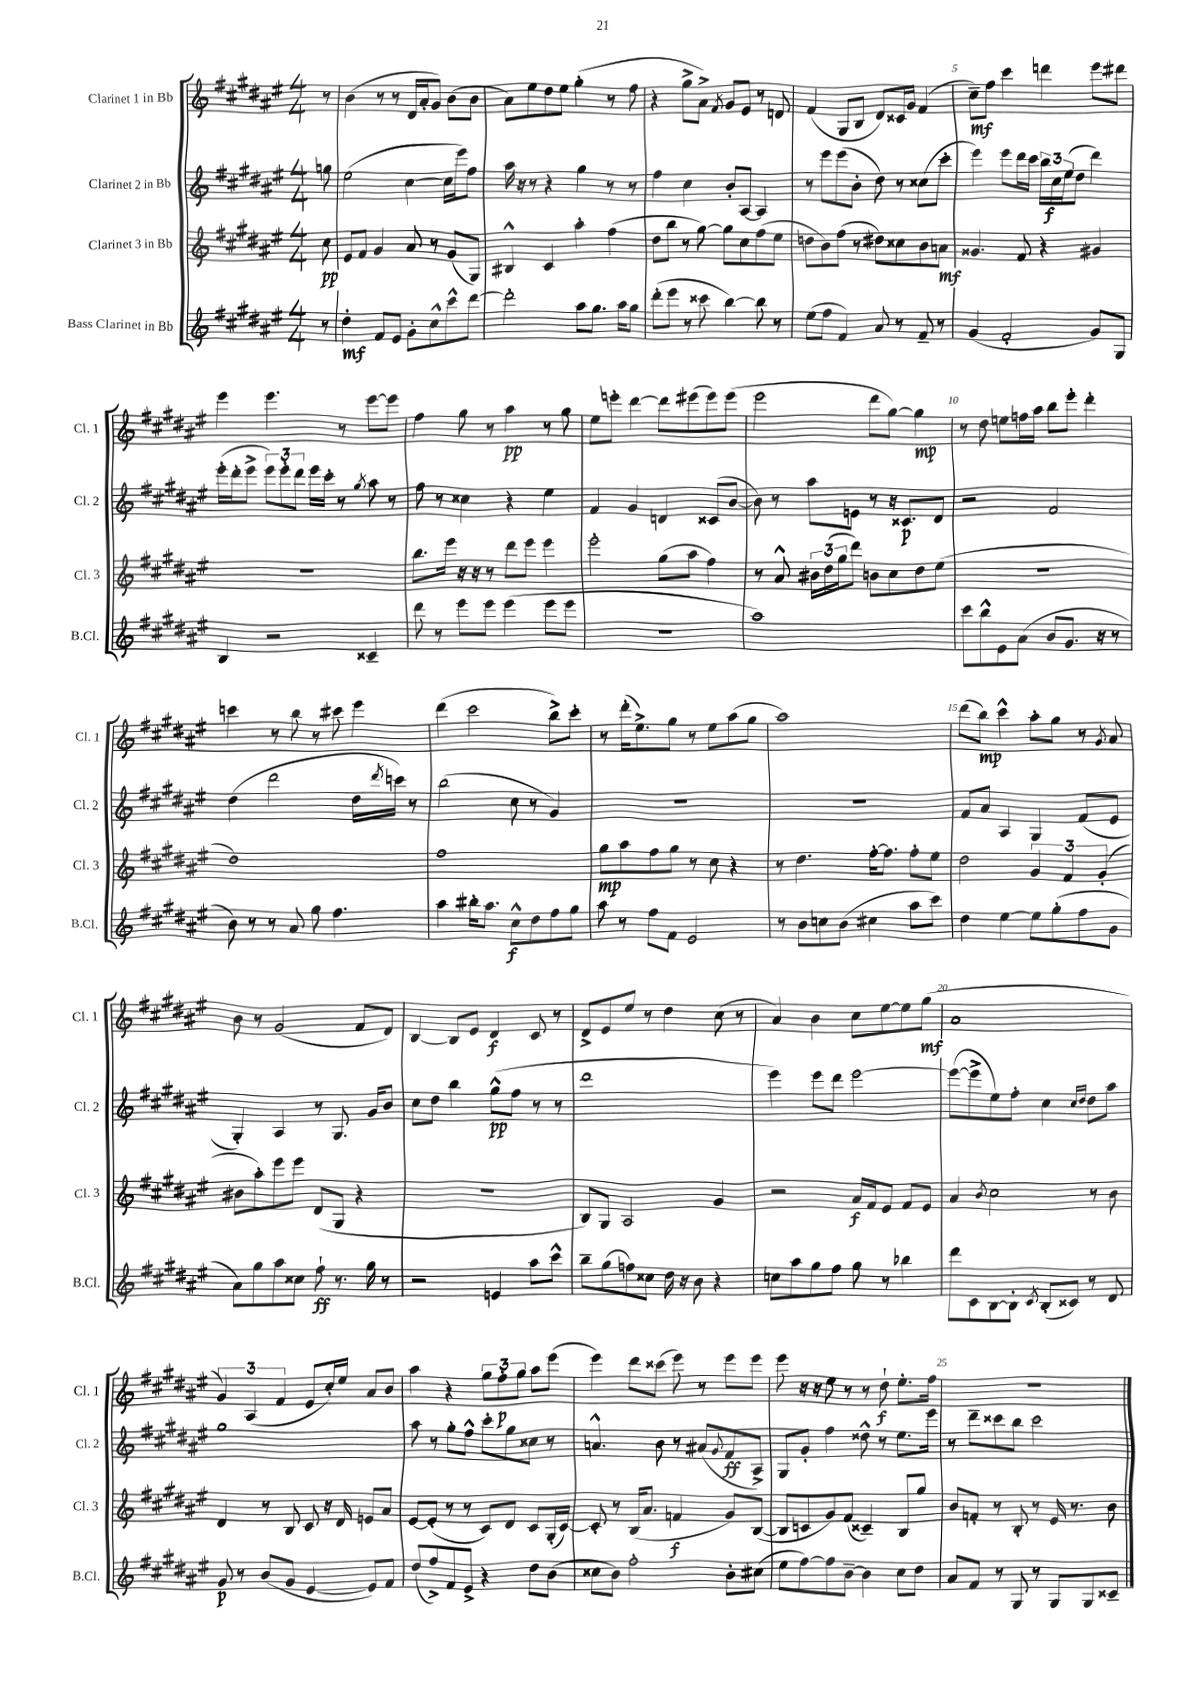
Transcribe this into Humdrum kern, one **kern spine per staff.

**kern	**kern	**kern	**kern
*staff4	*staff3	*staff2	*staff1
*clefG2	*clefG2	*clefG2	*clefG2
*k[f#c#g#d#a#e#]	*k[f#c#g#d#a#e#]	*k[f#c#g#d#a#e#]	*k[f#c#g#d#a#e#]
*M4/4	*M4/4	*M4/4	*M4/4
8r	8cc#	8gg	8r
=	=	=	=
4dd#'	8e#	(2ee#	(4b
.	8f#	.	.
8f#	4g#	.	8r
8e#	.	.	8r
8g#'	8a#	[4cc#	16d#
.	.	.	16a#'
8cc#^^	8r	.	8g#)
8ccc#^^	(8g#	16cc#]	(8b
.	.	16eee#)	.
[8ddd#	8G#)	8ff#	8b
=	=	=	=
2ddd#']	4B#^^	16aa#	8a#)
.	.	16r	.
.	.	8r	8ee#
.	4c#	4r	8dd#
.	.	.	8ee#
8aa#	4aa#'	4gg#	(4gg#'
8.gg#	.	.	.
.	(4ff#	8r	8r
16aa#	.	.	.
8gg#	.	8r	8ff#
=	=	=	=
(8ddd#'	8dd#	4ff#	4r
8eee#	8bb	.	.
8r	8r	4cc#	8gg#^
8ccc##	[8gg#)	.	8a#^)
.	.	.	8qf#
[4bb)	8gg#]	8b'	8g#
.	8cc#	[8A#	8e#
8bb]	(8ff#	4A#]	8r
8r	8ee#	.	8d
=	=	=	=
(8ee#	8dd	8r	(4f#
8ff#	8b)	8eee#	.
4f#)	(8ff#	(8eee#	8G#
.	8r	8b'	8B
8a#	8dd#)	8dd#)	8d#)
8r	8cc##	8r	16c##
.	.	.	16g#
8f#~	8b	(8cc##	(4f#
8r	8a	8ccc#'	.
=	=	=	=
(4g#	4.g##	4eee#)	8cc#~)
.	.	.	8ff#
2f#'	.	8eee#	4ccc#
.	8f#	16ddd#	.
.	.	16ccc#	.
.	4r	24bb	4ddd
.	.	24cc#	.
.	.	(24ee#	.
.	.	8dd#	.
8g#)	4g#	4ddd#)	8eee#
8G#	.	.	8ddd#
=	=	=	=
4B	1r	(16eee#'	4eee#
.	.	16ddd#'	.
.	.	8eee#^	.
2r	.	12eee#)	4.eee#
.	.	12eee#'	.
.	.	12ddd#	.
.	.	16eee#	.
.	.	16ccc#'	.
.	.	8r	8r
.	.	8qgg#	.
4c##~	.	8aa#	[8eee#
.	.	8r	8eee#]
=	=	=	=
8ddd#	8.bb	8ff#	4ff#
8r	.	8r	.
.	16eee#	.	.
8eee#	16r	4cc##	8gg#
.	16r	.	.
8eee#	8r	.	8r
(4eee#	8ddd#	4r	4aa#
.	8eee#	.	.
8eee#	4eee#	4ee#	8r
8eee#	.	.	8gg#
=	=	=	=
1r	2eee#'	4f#	8ee#
.	.	.	8eee'
.	.	4g#	[4ddd#
.	(8gg#	4d	8ddd#]
.	8aa#	.	(8eee#
.	4ff#)	(8c##	8eee#)
.	.	[8b	(8eee#
=	=	=	=
1aa#)	8r	8b])	2eee#
.	8a#^^	8r	.
.	24b#	8aa#	.
.	(24dd#	.	.
.	24gg#	.	.
.	8ddd#)	8e	.
.	8b	8r	8ddd#
.	8cc#	16r	[8gg#)
.	.	8.c##	.
.	8dd#	.	4gg#]
.	(8ee#	8d#	.
=	=	=	=
8ccc#	1r	2r	8r
8bb^^	.	.	8dd#
8e#	.	.	8ee
(8a#	.	.	16ff
.	.	.	16aa#
8b	.	2f#	8bb
8.g#	.	.	8eee#'
.	.	.	4ddd#'
16r	.	.	.
8r	.	.	.
=	=	=	=
8b)	1dd#)	(4dd#	4ccc
8r	.	.	.
8r	.	2ddd#	8r
8a#	.	.	8bb
8gg#	.	.	8r
4.ff#	.	.	8ccc#
.	.	16dd#	4eee#
.	.	8qddd#	.
.	.	16ccc)	.
.	.	8r	.
=	=	=	=
4aa#	1ff#	(2bb	(4ddd#
16bb#'	.	.	2ccc#
8.aa#	.	.	.
8cc#^^	.	8cc#	.
8dd#	.	8r	.
8ff#	.	4g#)	8bb^)
8gg#	.	.	8ccc#'
=	=	=	=
8aa#	8gg#	1r	8r
8r	8aa#	.	(16ddd#'
.	.	.	8.ee#^)
8ff#	8ff#	.	.
8f#	8gg#	.	8gg#
2e#	8r	.	8r
.	8cc#	.	8ee#
.	4r	.	(8aa#
.	.	.	8gg#
=	=	=	=
8r	8r	1r	1aa#)
8b	4.dd#	.	.
8cc	.	.	.
(8b	.	.	.
4cc#	[16ff#'	.	.
.	8.ff#]	.	.
8aa#	8ff#'	.	.
8ccc#)	8ee#	.	.
=	=	=	=
4dd#	2dd#	8f#	(8ddd#
.	.	8a#	8bb)
[4ee#	.	4A#	4ccc#^^
8ee#]	6g#	4G#	8aa#'
(8gg#'	.	.	8gg#
.	6f#	.	.
8ff#	.	(8f#	8r
.	(6g#'	.	.
.	.	.	8qg#
8g#	.	8e#	8a#
=	=	=	=
8a#)	8b#	4G#')	8b
8gg#	8aa#')	.	8r
8aa#	8eee#	4A#	(2g#
8cc##	8eee#	.	.
8ff#`	(8d#	8r	.
8.r	8G#	8.G#	.
.	4r	.	8f#
16gg#	.	16g#	.
8r	.	8b	8d#)
=	=	=	=
2r	1r	8cc#	[4B
.	.	8dd#	.
.	.	4bb	8B]
.	.	.	8e#
4e	.	(8gg#^^	4d#
.	.	8ff#	.
8aa#	.	8r	8c#
8ccc#^^	.	8r	8r
=	=	=	=
8bb~	8B)	1ddd#	8d#^
(8gg#	8G#	.	8e#
8ff)	2A#	.	8ee#
8cc##	.	.	8r
16dd#	.	.	4dd#
16r	.	.	.
8b	.	.	.
4r	4g#	.	(8cc#
.	.	.	8r
=	=	=	=
8cc	2r	4eee#)	4a#)
8aa#	.	.	.
8gg#	.	8eee#	4b
8ff#	.	8ddd#	.
8gg#	16a#	[2eee#	8cc#
.	16f#	.	.
8r	8e#	.	[8ee#
4bb-	8f#	.	8ee#]
.	8e#	.	(8gg#
=	=	=	=
8ddd#	4a#	(8eee#_	1a#
8c#	.	8eee#^]	.
.	8qb	.	.
[8B	2cc#	8ee#)	.
8B']	.	8ff#'	.
8qc#	.	.	.
(8B'	.	4cc#	.
8c##)	.	.	.
.	.	16qqcc#	.
.	.	16qqdd#	.
8r	8r	8dd#	.
8d#	8b	8aa#	.
=	=	=	=
8g#	4d#	1gg#	6g#)
8r	.	.	.
.	.	.	(6A#
(8b	8r	.	.
.	.	.	6f#
8g#	8B	.	.
[4e#	8c#	.	8e#
.	16r	.	16cc#')
.	16d#	.	16ee#
8e#])	8e	.	8a#
8f#	8a#	.	8b
=	=	=	=
(8dd#	[8e#	8aa#	4aa#
8ff#^)	(8e#']	8r	.
8f#	8r	8gg#'	4r
8e#^	8r	8ff#^^	.
4r	8c#)	8ccc#'	12gg#
.	.	.	12ff#'
.	8d#	8gg#	.
.	.	.	12gg#
8dd#	8c#	8cc##	8aa#
(8b	(16G#'	8r	(8eee#
.	[16c#)	.	.
=	=	=	=
8cc##	8c#']	4.a^^	4eee#)
8b)	8r	.	.
2ff#'	(16B	.	8ddd#
.	8.a#	.	.
.	.	8b	(8ccc##
.	4f	8r	8eee#)
.	.	(8a#	8r
.	.	8qqg#	.
8b'	8g#)	8f#	8eee#
(8cc#	([8B	8A#^)	8eee#
=	=	=	=
8ee#	8B]	8G#	8eee#
[8ff#)	8c	8g#'	16r
.	.	.	16r
8ff#]	8g#)	4ff#	8ee#
[8b~	(8f#	.	8r
4b]	4c##~)	8dd##^^	8r
.	.	8r	8dd#`
8cc#	8B	8.ee#	8.ee#'
8dd#	8gg#	.	.
.	.	16eee#	16ff#
=	=	=	=
8a#	8b	8r	1r
8f#	8f'	8ddd#~	.
8r	8r	8ccc##	.
8G#	8B'	8bb	.
8r	8r	2ccc##	.
8G#	16e#	.	.
.	8.r	.	.
8G#	.	.	.
8c##~	8b	.	.
==	==	==	==
*-	*-	*-	*-
